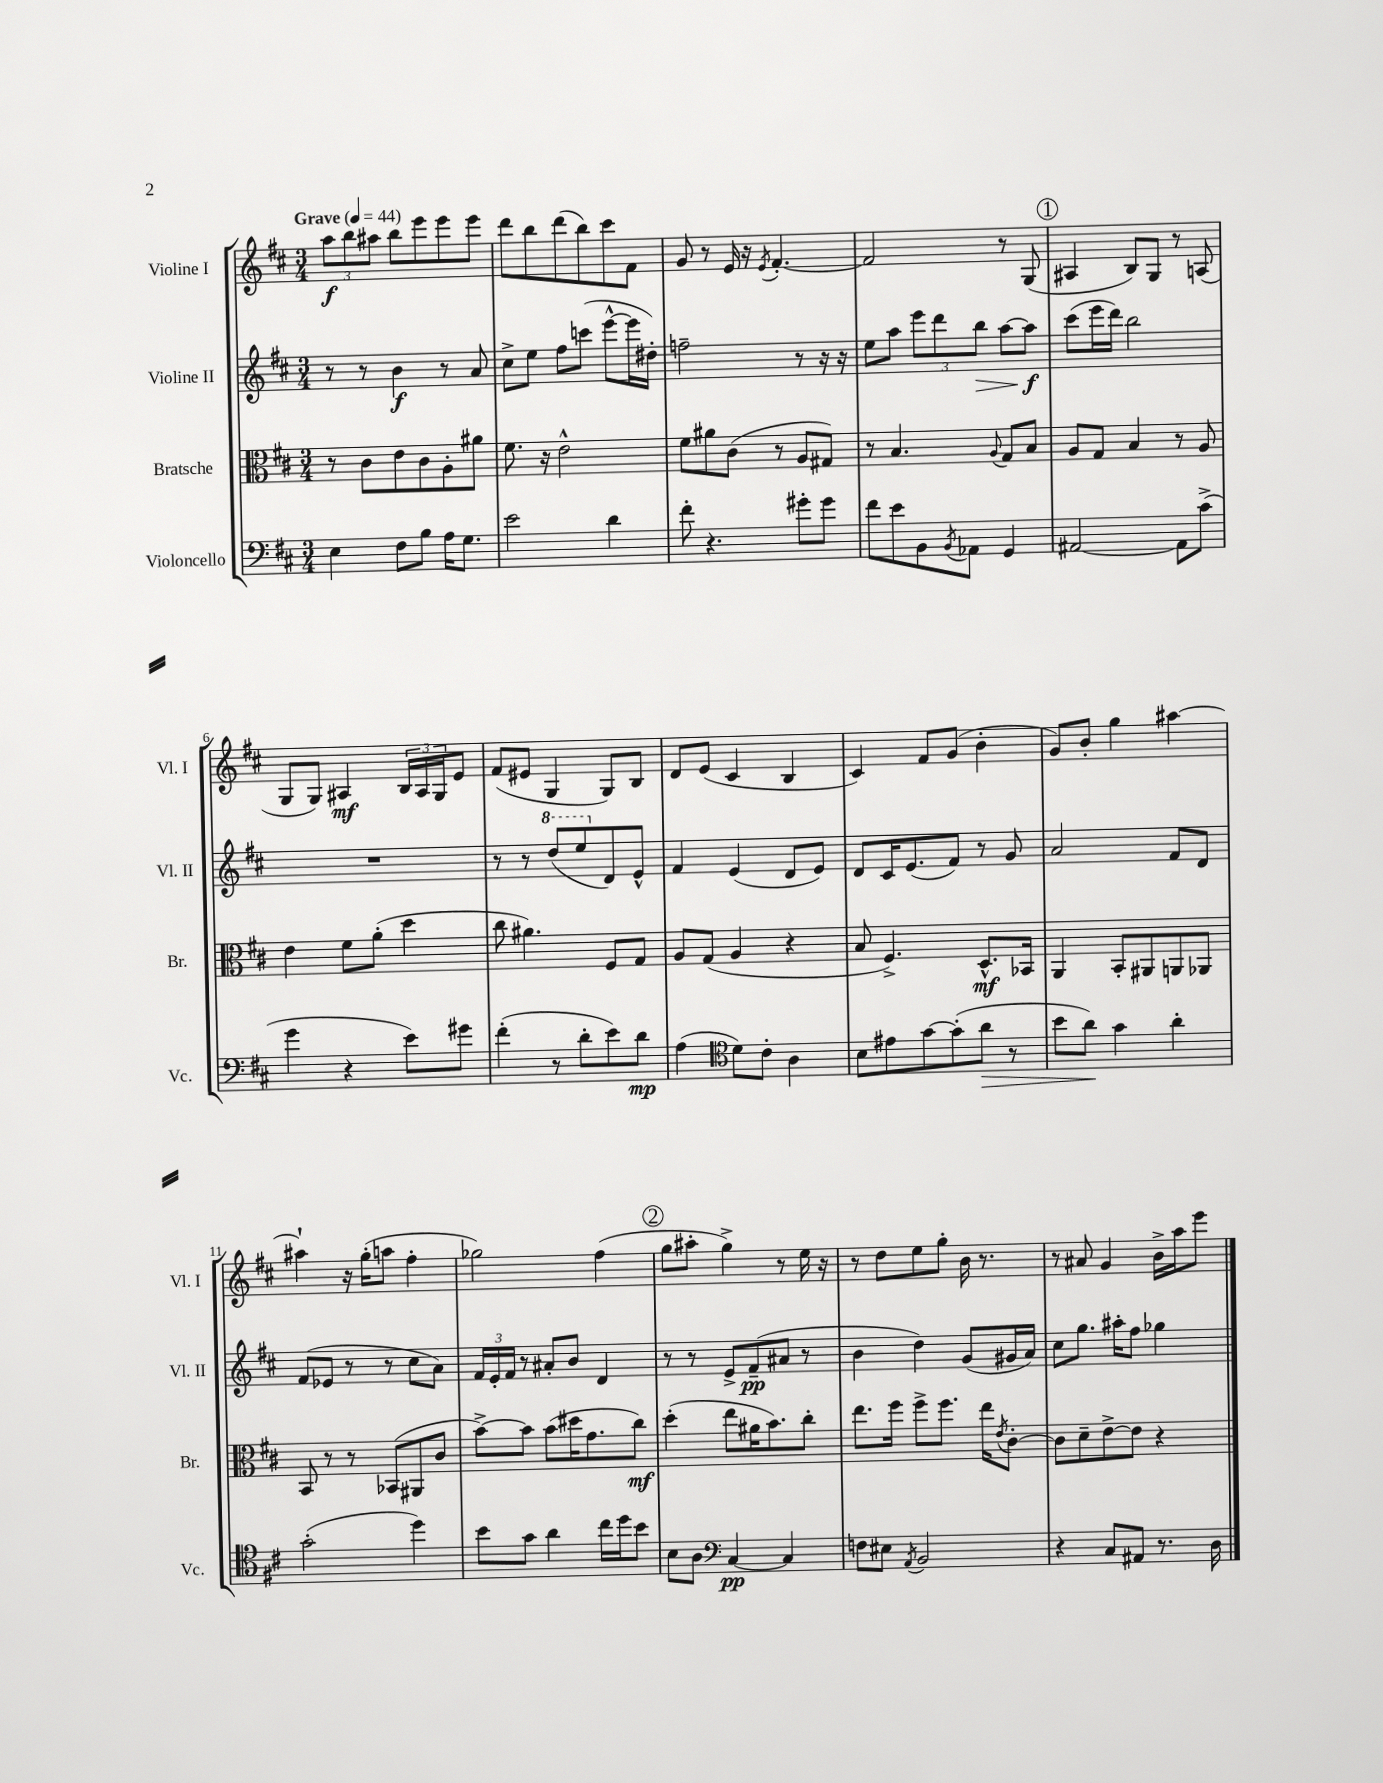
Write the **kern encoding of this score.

**kern	**dynam	**kern	**dynam	**kern	**dynam	**kern	**dynam
*part4	*part4	*part3	*part3	*part2	*part2	*part1	*part1
*staff4	*staff4	*staff3	*staff3	*staff2	*staff2	*staff1	*staff1
*I"Violoncello	*	*I"Bratsche	*	*I"Violine II	*	*I"Violine I	*
*I'Vc.	*	*I'Br.	*	*I'Vl. II	*	*I'Vl. I	*
*clefF4	*	*clefC3	*	*clefG2	*	*clefG2	*
*k[f#c#]	*	*k[f#c#]	*	*k[f#c#]	*	*k[f#c#]	*
*M3/4	*	*M3/4	*	*M3/4	*	*M3/4	*
*MM44	*	*MM44	*	*MM44	*	*MM44	*
=1	=1	=1	=1	=1	=1	=1	=1
!	!	!	!	!	!	!LO:TX:a:B:t=Grave	!
4E\	.	8r	.	8r	.	12aa\L	f
.	.	.	.	.	.	12bb\	.
.	.	8c#\L	.	8r	.	.	.
.	.	.	.	.	.	12aa#X\J	.
8F#\L	.	8e\	.	4b\	f	8bb\L	.
8B\J	.	8c#\	.	.	.	8eee\	.
16A\KL	.	8A'\	.	8r	.	8eee\	.
8.G\J	.	.	.	.	.	.	.
.	.	8a#X\J	.	8a/	.	8eee\J	.
=2	=2	=2	=2	=2	=2	=2	=2
2e\	.	8.f#\	.	8cc#^\L	.	8ddd\L	.
.	.	.	.	8ee\J	.	8bb\	.
.	.	16r	.	.	.	.	.
.	.	2e^^\	.	8ff#\L	.	(8ddd\	.
.	.	.	.	(8cccn\J	.	8bb\)	.
4d\	.	.	.	[8eee^^\L	.	8ccc#\	.
.	.	.	.	16eee\L]	.	8f#\J	.
.	.	.	.	16dd#X'\JJ)	.	.	.
=3	=3	=3	=3	=3	=3	=3	=3
8f#'\	.	8f#\L	.	2ffn~\	.	8g/	.
4.r	.	8a#X\	.	.	.	8r	.
.	.	(8c#\J	.	.	.	16e/	.
.	.	.	.	.	.	16r	.
.	.	.	.	.	.	8qe/	.
.	.	8r	.	.	.	[4.f#'/	.
8g#X'\L	.	8A/L	.	8r	.	.	.
8g#\J	.	8G#X/J)	.	16r	.	.	.
.	.	.	.	16r	.	.	.
=4	=4	=4	=4	=4	=4	=4	=4
8f#\L	.	8r	.	8ee\L	.	2f#/]	.
8e\	.	4.B/	.	8aa\J	.	.	.
8BB\	.	.	.	12eee\L	.	.	.
.	.	.	.	12ddd\	.	.	.
8qBB/	.	.	.	.	.	.	.
8AA-X\J	.	.	.	.	.	.	.
!	!	!	!	!	!LO:HP:b	!	!
.	.	.	.	12bb\J	>	.	.
.	.	8qqA/	.	.	.	.	.
4GG/	.	8G/L	.	[8aa\L	.	8r	.
.	.	8B/J	.	8aa\J]	f	(8G/	.
.	.	.	.	.	]	.	.
!!LO:REH:place=s1:t=1
=5	=5	=5	=5	=5	=5	=5	=5
[2AA#X/	.	8A/L	.	(8ccc#\L	.	4A#X/	.
.	.	8G/J	.	16eee\L	.	.	.
.	.	.	.	16ddd\JJ)	.	.	.
.	.	4B/	.	2bb\	.	8B/L)	.
.	.	.	.	.	.	8G/J	.
8AA#\L]	.	8r	.	.	.	8r	.
(8c#^\J	.	8A/	.	.	.	(8An/	.
!!LO:LB:g=z
=6	=6	=6	=6	=6	=6	=6	=6
4g\	.	4e\	.	2.r	.	8G/L	.
.	.	.	.	.	.	8G/J)	.
4r	.	8f#\L	.	.	.	4A#X/	mf
.	.	(8a'\J	.	.	.	.	.
8e\L)	.	4dd\	.	.	.	24B/LL	.
.	.	.	.	.	.	24A#/	.
.	.	.	.	.	.	24G/J	.
8g#X\J	.	.	.	.	.	8e/J	.
=7	=7	=7	=7	=7	=7	=7	=7
(4f#'\	.	8cc#\	.	8r	.	(8f#/L	.
.	.	4.a#X\)	.	8r	.	8e#X/J	.
*	*	*	*	*8va	*	*	*
8r	.	.	.	(8ddd/L	.	4G/	.
8d'\L	.	.	.	8eee/	.	.	.
*	*	*	*	*X8va	*	*	*
8e\)	.	8F#/L	.	8d/)	.	8G/L)	.
8d\J	mp	8G/J	.	8e^^/J	.	8B/J	.
=8	=8	=8	=8	=8	=8	=8	=8
(4A\	.	8A/L	.	4f#/	.	8d/L	.
.	.	(8G/J	.	.	.	(8e/J	.
*clefC4	*	*	*	*	*	*	*
8d\L)	.	4A/	.	(4e/	.	4c#/	.
8c#'\J	.	.	.	.	.	.	.
4A\	.	4r	.	8d/L	.	4B/	.
.	.	.	.	8e/J)	.	.	.
=9	=9	=9	=9	=9	=9	=9	=9
8B\L	.	8B/	.	8d/L	.	4c#/)	.
8e#X\	.	4.F#^/)	.	16c#/K	.	.	.
.	.	.	.	(8.e/	.	.	.
[8g\	.	.	.	.	.	8f#/L	.
(8g'\]	.	.	.	8f#/J)	.	(8g/J	.
!	!LO:HP:b	!	!	!	!	!	!
8a\J	>	8.D^^/L	mf	8r	.	4b'\	.
8r	.	.	.	8g/	.	.	.
.	.	16BB-X/Jk	.	.	.	.	.
=10	=10	=10	=10	=10	=10	=10	=10
8b\L	.	4AA/	.	2a/	.	8g/L)	.
8a\J)	.	.	.	.	.	8b'/J	.
4g\	]	8BB'/L	.	.	.	4gg\	.
.	.	8AA#X/	.	.	.	.	.
4a'\	.	8AAn/	.	8f#/L	.	[4aa#X\	.
.	.	8AA-X/J	.	8d/J	.	.	.
!!LO:LB:g=z
=11	=11	=11	=11	=11	=11	=11	=11
(2g'\	.	8BB/	.	(8f#/L	.	4aa#X`\]	.
.	.	8r	.	8e-X/J	.	.	.
.	.	8r	.	8r	.	16r	.
.	.	.	.	.	.	(16gg'\KL	.
.	.	(8BB-X/L	.	8r	.	8aan\J	.
4dd\)	.	8AA#X/	.	8cc#\L	.	4ff#'\	.
.	.	8c#/J	.	8a\J)	.	.	.
=12	=12	=12	=12	=12	=12	=12	=12
8b\L	.	[8b^\L)	.	24f#/LL	.	2gg-X\)	.
.	.	.	.	24e'/	.	.	.
.	.	.	.	24f#/JJ	.	.	.
8g\J	.	8b\J]	.	8r	.	.	.
4a\	.	(8b\L	.	8a#X'/L	.	.	.
.	.	16dd#X\K	.	8b/J	.	.	.
.	.	8.g\	.	.	.	.	.
16cc#\LL	.	.	.	4d/	.	(4ff#\	.
16dd\J	.	.	.	.	.	.	.
8b\J	.	8cc#\J)	mf	.	.	.	.
!!LO:REH:place=s1:t=2
=13	=13	=13	=13	=13	=13	=13	=13
8B\L	.	(4dd'\	.	8r	.	8gg\L	.
8A\J	.	.	.	8r	.	8aa#X'\J	.
*clefF4	*	*	*	*	*	*	*
[4C#/	pp	8ee\L	.	8e^/L	.	4gg^\)	.
.	.	16a#X\K	.	(8f#~/	pp	.	.
.	.	8.b\)	.	.	.	.	.
4C#/]	.	.	.	8a#X/J	.	8r	.
.	.	8cc#'\J	.	8r	.	16ee\	.
.	.	.	.	.	.	16r	.
=14	=14	=14	=14	=14	=14	=14	=14
8Fn\L	.	8.ee\L	.	4b\	.	8r	.
8E#X\J	.	.	.	.	.	8dd\L	.
.	.	16ff#\Jk	.	.	.	.	.
8qAA/	.	.	.	.	.	.	.
2BB/	.	8ff#^\L	.	4dd\)	.	8ee\	.
.	.	8.ff#\J	.	.	.	8gg'\J	.
.	.	.	.	(8g/L	.	16b\	.
.	.	16ee\KL	.	.	.	8.r	.
.	.	8qe/	.	.	.	.	.
.	.	[8c#'\J	.	16g#X/L	.	.	.
.	.	.	.	16a/JJ)	.	.	.
=15	=15	=15	=15	=15	=15	=15	=15
4r	.	8c#\L]	.	8cc#\L	.	8r	.
.	.	8d~\	.	8.gg\J	.	8a#X/	.
8C#/L	.	[8e^\	.	.	.	4g/	.
.	.	.	.	16aa#X'\KL	.	.	.
8AA#X/J	.	8e\J]	.	8ff#\J	.	.	.
8.r	.	4r	.	4gg-X\	.	16b^\LL	.
.	.	.	.	.	.	16aa\J	.
.	.	.	.	.	.	8eee\J	.
16D\	.	.	.	.	.	.	.
==	==	==	==	==	==	==	==
*-	*-	*-	*-	*-	*-	*-	*-
